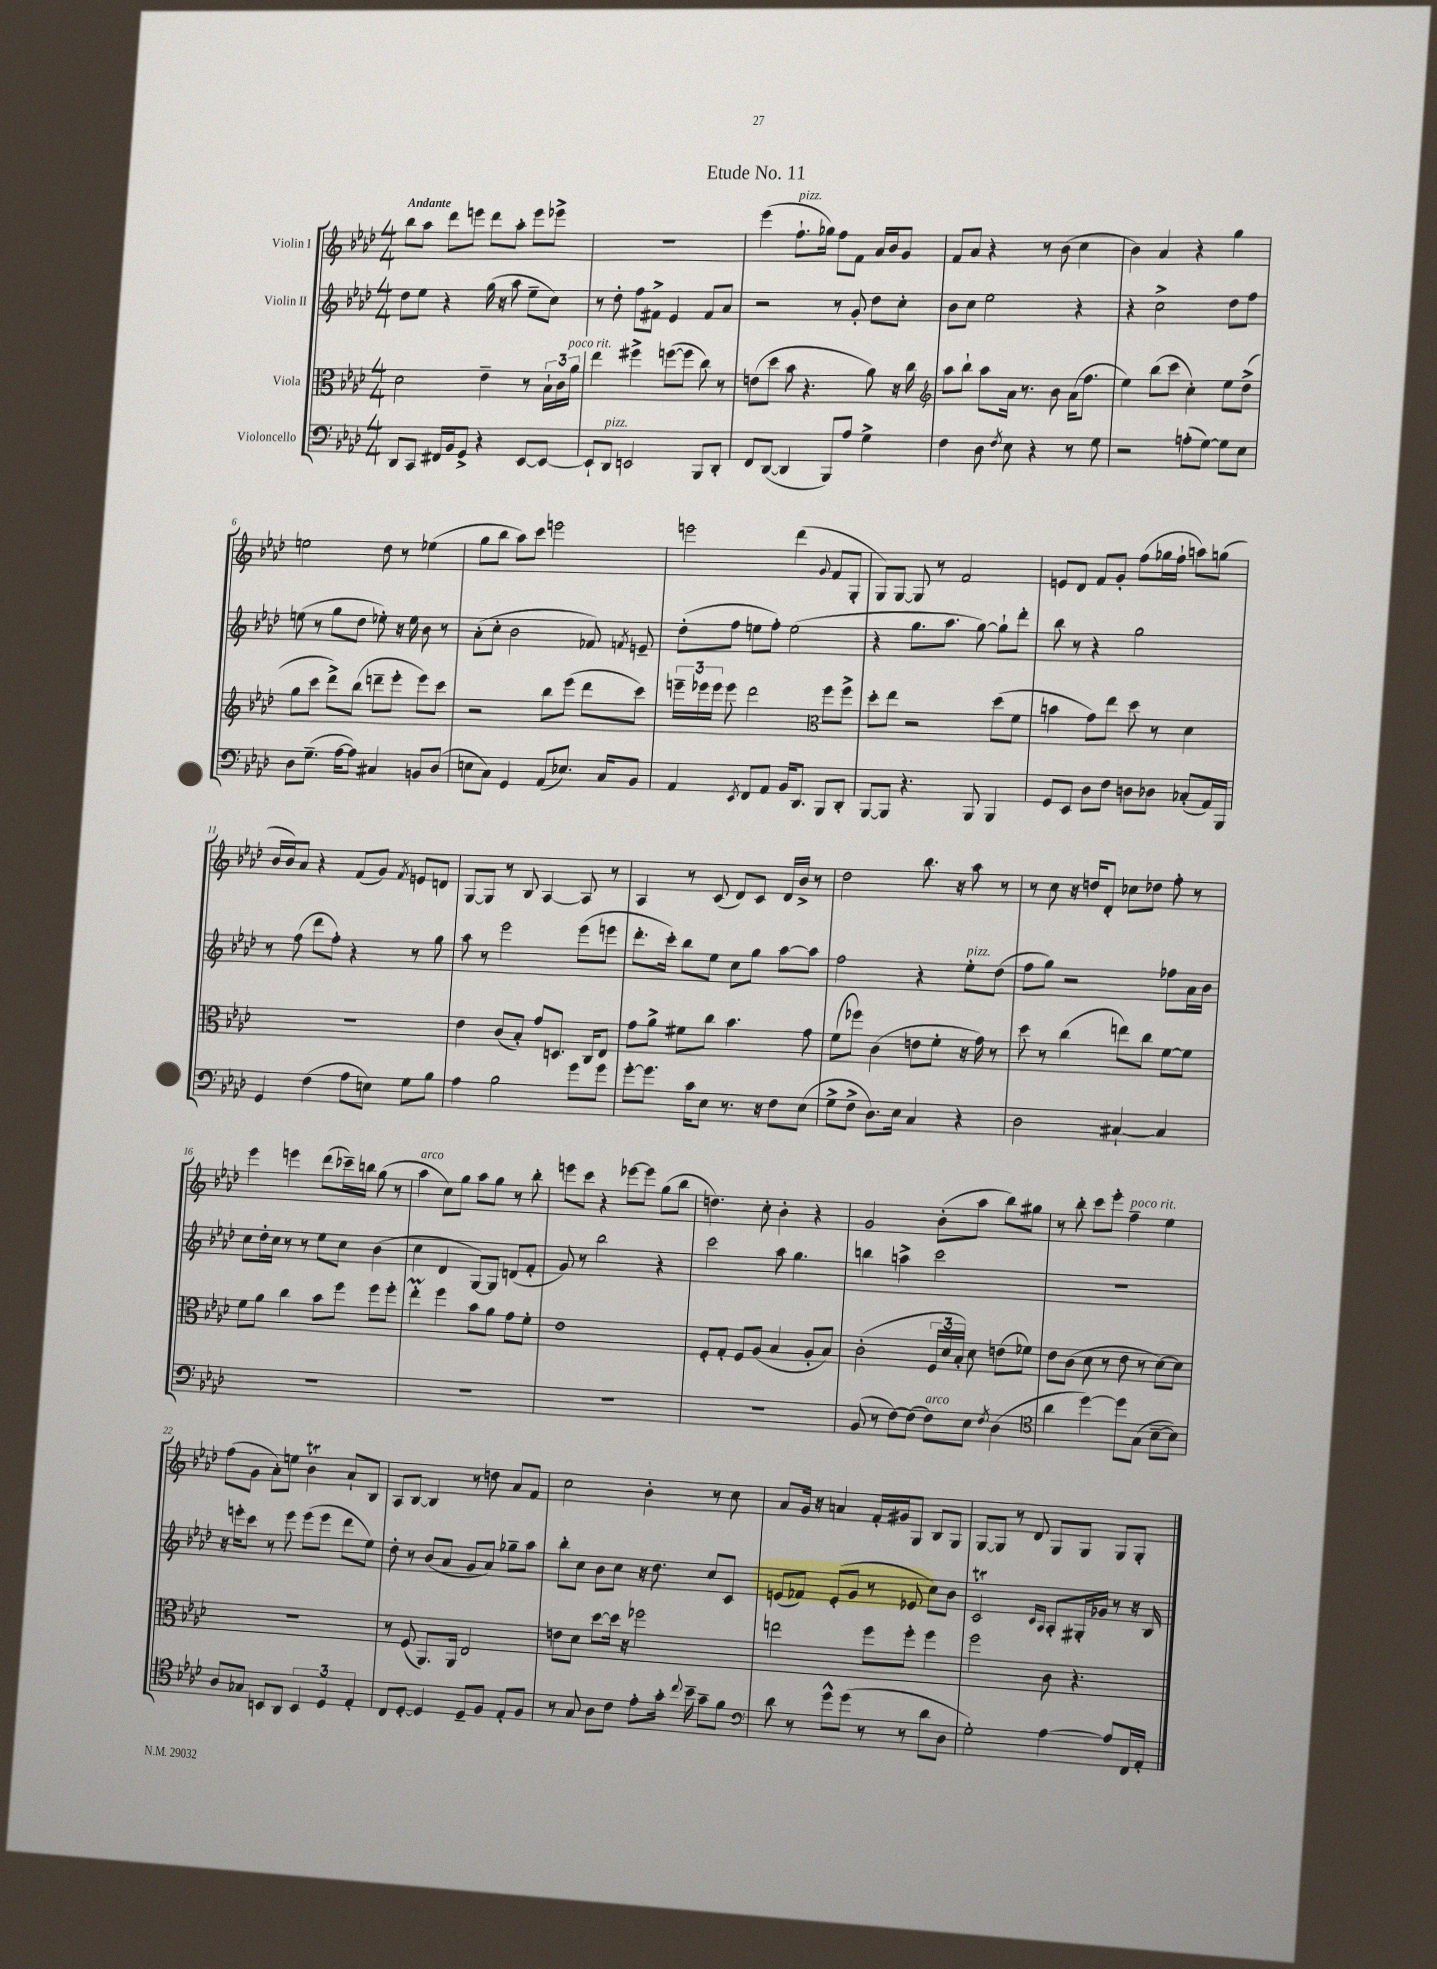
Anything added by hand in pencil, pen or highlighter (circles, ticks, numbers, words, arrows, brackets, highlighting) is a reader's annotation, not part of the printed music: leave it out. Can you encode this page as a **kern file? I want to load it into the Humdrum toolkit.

**kern	**kern	**kern	**kern
*part4	*part3	*part2	*part1
*staff4	*staff3	*staff2	*staff1
*I"Violoncello	*I"Viola	*I"Violin II	*I"Violin I
*clefF4	*clefC3	*clefG2	*clefG2
*k[b-e-a-d-]	*k[b-e-a-d-]	*k[b-e-a-d-]	*k[b-e-a-d-]
*M4/4	*M4/4	*M4/4	*M4/4
=1	=1	=1	=1
!	!	!	!LO:TX:a:B:t=Andante
8DD-/L	2d-\	8dd-\L	8bb-\L
8CC/J	.	8ee-\J	8aa-\J
16FF#X/LL	.	4r	8ddd-\L
16BB-/J	.	.	.
8GG^/J	.	.	8eeen\J
4r	4e-~\	(16gg\	8ddd-\L
.	.	16r	.
.	.	8aa-\	8aa-'\J
[8EE-/L	8r	8ee-~\L	8eee\L
8EE-/J_	24B-`\LL	8cc\J)	8eee-X^\J
.	24c\	.	.
!	!LO:TX:a:i:t=poco rit.	!	!
.	24a-\JJ	.	.
=2	=2	=2	=2
8EE-`/L]	4ee-\	8r	1r
!LO:TX:a:i:t=pizz.	!	!	!
8DD-/J	.	8dd-'\	.
2EEn/	4ff#X^\	8ff\L	.
.	.	8f#X^\J	.
.	([8ffn\L	4e-/	.
.	8ff\J]	.	.
8BBB-/L	8cc\)	8f#/L	.
8DD-'/J	8r	8a-/J	.
=3	=3	=3	=3
8FF/L	(8en\L	2r	(4eee-\
([8DD-/J	8dd-\J	.	.
!	!	!	!LO:TX:a:i:t=pizz.
4DD-/]	8b-\	.	8.ff`\L
.	4.r	.	.
.	.	.	16gg-X\Jk)
8BBB-/L)	.	8r	8ff\L
8A-/J	.	8g'/	8f\J
4G^\	8a-\)	8dd-\L	16a-/LL
.	.	.	16b-/J
.	16r	8cc'\J	8g/J
.	16cc\	.	.
=4	=4	=4	=4
*	*clefG2	*	*
4F\	8aa-\L	8b-\L	8f/L
.	8bb-`\J	8cc\J	8a-/J
8D-\	8aa-\L	2ee-\	4r
8qF/	.	.	.
8E-\	16a-\Jk	.	.
.	8.r	.	.
4r	.	.	8r
.	8b-\	.	(8b-\
8r	(16a-\KL	4r	4cc\
.	8.ff\J	.	.
8G\	.	.	.
=5	=5	=5	=5
2r	4ee-\)	4r	4b-\)
.	(8bb-\L	2cc^\	4a-/
.	8ccc\J	.	.
(8An'\L	4cc'\)	.	4r
[8G\J)	.	.	.
8G\L]	8ee-\L	8dd-\L	4gg\
8E-\J	(8dd-^\J	8ff\J	.
!!LO:LB:g=z
=6	=6	=6	=6
8D-\L	8gg\L	(8een\	2een\
(8.G~\J	8ccc\J	8r	.
.	8ddd-^\L)	8gg\L	.
[16A-\KL	.	.	.
8A-\J])	(8bb-\J	8dd-\J	.
4C#X/	8dddn~\L	8ee-X'\)	8dd-\
.	8eee-'\J	16r	8r
.	.	16ee-\	.
8BBn/L	8eee-\L)	8b-\	(4ee-X\
(8D-/J	8ccc\J	8r	.
=7	=7	=7	=7
8En\L	2r	(8a-'\L	8gg\L
8C\J)	.	8cc'\J	8bb-\J
4GG/	.	2b-\	8aa-\L)
.	.	.	8ccc\J
(8AA-/L	8bb-\L	.	2eeen\
8.E-X/J)	(8eee-\J	.	.
.	8ddd-\L	8f-X/)	.
16C/KL	.	.	.
.	.	8qfn/	.
8BB-/J	8ccc\J)	8en~/	.
=8	=8	=8	=8
4AA-/	24eeen~\LL	(8dd-'\L	2eeen\
.	24eee-X\	.	.
.	24eee-\JJ	.	.
.	8eee-\	8ff\J	.
8qEE-/	.	.	.
8FF/L	2ddd-\	8een\L	.
8AA-/J	.	8ff'\J)	.
16BB-/KL	.	(2ee\	(4ddd-\
8.DD-/J	.	.	.
*	*clefC3	*	*
.	.	.	8qqg/
8BBB-/L	8ff\L	.	8f/L
8DD-'/J	8ff^\J	.	8G'/J
=9	=9	=9	=9
[8BBB-/L	8dd-'\L	4r	8G/L)
8BBB-/J]	8ee-\J	.	[8G/J
4.r	2r	8.gg\L	8G/]
.	.	.	8r
.	.	8.aa-\J	.
.	.	.	2f/
8BBB-/	.	[8gg\)	.
4BBB-/	(8dd-\L	8gg`\L]	.
.	8f\J	8ddd-'\J	.
=10	=10	=10	=10
8GG/L	4bn\	8bb-\	8en/L
8EE-/J	.	8r	8d-/J
8D-\L	8g\L)	4r	8f/L
8F\J	8ee-\J	.	8g'/J
8Dn\L	8dd-\	2gg\	(8ff\L
8D-X\J	8r	.	16gg-X\L
.	.	.	16ff`\JJ
(8C-X'/L	4d-\	.	8aan\L)
16AA-/L)	.	.	(8ggn\J
16BBB-/JJ	.	.	.
!!LO:LB:g=z
=11	=11	=11	=11
4GG/	1r	8r	16b-/LL
.	.	.	16b-/J)
.	.	(8ff\	8a-/J
(4F\	.	8ddd-\L	4r
.	.	8ff'\J)	.
8A-\L	.	4r	(8f/L
8En\J)	.	.	8g/J)
.	.	.	8qf/
8G\L	.	8r	8en/L
8B-\J	.	8gg\	8dn/J
=12	=12	=12	=12
4A-\	4e-\	8aa-\	[8G/L
.	.	8r	8G/J]
2B-\	(8c/L	2eee-\	8r
.	8B-'/J)	.	8B-/
.	8g/L	.	[4A-/
.	8.Dn/J	.	.
8g\L	.	(8eee-\L	8A-/]
.	16C/KL	.	.
8g\J	8E-/J	8eeen\J	8r
=13	=13	=13	=13
[8g'\L	8g\L	8.ddd-'\L	4A-/
8.g\J]	8a-^\J	.	.
.	.	16ccc'\Jk)	.
.	8f#X\L	8bb-\L	8r
16c\KL	.	.	.
8E-\J	8cc\J	8ee-\J	(8c/
8.r	4.b-\	8cc\L	8d-/L)
.	.	8gg\J	8c/J
16r	.	.	.
8F\L	.	[8aa-\L	16d-/LL
.	.	.	16b-^/JJ
(8E-\J	8g\	8aa-\J]	8r
=14	=14	=14	=14
8G^\L	(8f\L	2ff\	2dd-\
8F^\J	8ff-X\J)	.	.
8.D-\L)	(4c\	.	.
16E-\Jk	.	.	.
4C/	8en\L	4r	8.bb-\
.	8f'\J	.	.
.	.	.	16r
!	!	!LO:TX:a:i:t=pizz.	!
4r	16r	8ee-'\L	8aa-\
.	16g\)	.	.
.	8r	(8dd-\J	8r
=15	=15	=15	=15
2D-\	8dd-\	8ff\L	8r
.	8r	8gg\J)	8cc\
.	(4cc\	2r	16r
.	.	.	16ddn/KL
.	.	.	8d-'/J
[4C#X`/	8een\L)	.	8cc-X\L
.	8cc\J	.	8dd-X\J
4C#/]	[8f\L	8ff-X\L	8ff'\
.	8f\J]	16a-\L	8r
.	.	16b-\JJ	.
!!LO:LB:g=z
=16	=16	=16	=16
1r	8f\L	8cc\L	4eee-\
.	8a-\J	16dd-'\L	.
.	.	16cc\JJ	.
.	4cc\	8r	4eeen\
.	.	8r	.
.	8b-\L	8ee-\L	(8ddd-\L
.	8ff\J	8cc\J	16ccc-X~\L)
.	.	.	16bbn\JJ
.	8ff\L	(4b-\	(8gg\
.	8ff'\J	.	8r
=17	=17	=17	=17
!	!	!	!LO:TX:a:i:t=arco
1r	4ee-M'\	4cc\	4aa-\
.	4ff\	4d-/	8cc\L)
.	.	.	8gg\J
.	8b-\L	[8G/L)	8aa-\L
.	8a-\J	8G/J]	8gg\J
.	8g\L	(8dn/L	8r
.	8f'\J	8f'/J	8bb-'\
=18	=18	=18	=18
1r	1e-	8g/)	8eeen\L
.	.	8r	8ccc\J
.	.	2bb-\	4r
.	.	.	[8eee-X\L
.	.	.	8eee-\J]
.	.	4r	(8gg\L
.	.	.	8bb-\J
=19	=19	=19	=19
1r	8F'/L	2ccc\	4.ddn\)
.	8G'/J	.	.
.	8F/L	.	.
.	(8A-/J	.	8cc'\
.	4B-/	8aa-\	4b-'\
.	.	4.gg\	.
.	8A-'/L	.	4r
.	8B-/J)	.	.
=20	=20	=20	=20
(8BB-/	(2c'\	4bbn\	2g/
8r	.	.	.
[8F\L)	.	4aan^\	.
(8F\J]	.	.	.
!LO:TX:a:i:t=arco	!	!	!
8F\L)	24F/LL	2ccc\	(8b-'\L
.	24d-/	.	.
.	24B-'/JJ)	.	.
8E-\J	8d-\	.	8aa-\J
8qF/	.	.	.
(4D-\	(8en\L	.	8bb-\L)
.	8f-X\J)	.	8gg#X\J
=21	=21	=21	=21
*clefC4	*	*	*
4a-\	8e-\L	1r	8r
.	(8c\J	.	8bb-'\
[4dd-\)	8d-\	.	8ccc\L
.	8r	.	8eee-'\J
!	!	!	!LO:TX:a:i:t=poco rit.
8dd-\L]	8e-\	.	4ff~\
(8G\J	8r	.	.
[8B-~\L	[8d-\L)	.	4ee-\
8B-\J])	8d-\J]	.	.
!!LO:LB:g=z
=22	=22	=22	=22
8A-/L	1r	16r	(8ff\L
.	.	16eeen'\KL	.
8G-X/J	.	8ccc\J	8g\J
8BBn/L	.	8r	8a-'\L)
8AA-/J	.	8eee\	8een\J
6BB/	.	(8eee\L	4b-T\
.	.	8eee\J	.
6D-/	.	.	.
.	.	8ddd-\L	8a-`/L
6E-'/	.	.	.
.	.	8ee-\J)	8B-/J
=23	=23	=23	=23
8C/L	8r	8dd-'\	8A-/L
[8D-'/J	(8F/	8r	[8B-/J
4D-/]	8.AA-/L)	(8b-/L	4B-/]
.	.	8a-/J	.
.	16AA-/Jk	.	.
8D-~/L	2E-/	8g/L	8r
8F/J	.	8a-/J)	8ddn\
8E-'/L	.	8gg-X~\L	8a-/L
8F/J	.	8aa-\J	8f/J
=24	=24	=24	=24
8r	8en\L	8bb-'\L	2cc\
8G/	8d-\J	8cc\J	.
8A-\L	[8dd-\L	8b-\L	.
8c\J	16dd-\Jk]	8cc\J	.
.	16r	.	.
8e-'\L	2ff-X\	16r	4b-'\
.	.	8.dd-\	.
16g'\Jk	.	.	.
8qqcc/	.	.	.
16b-~\	.	.	.
8g~\L	.	8cc/L	8r
8f\J	.	8c/J	8cc\
=25	=25	=25	=25
*clefF4	*	*	*
8d-\	2een\	(8en/L	8a-/L
8r	.	8f-X/J)	16g/Jk
.	.	.	16r
8g^^\L	.	(8e'/L	4an/
(8g\J	.	8g/J	.
8r	8ff\L	8r	16f'/LL
.	.	.	16g#X/J
8r	8ff'\J	8e-X/	8G/J
8d-\L	4ff\	8cc\L)	8B-/L
8D-\J	.	8b-\J	8G/J
=26	=26	=26	=26
2G'\)	2ff\	2ct/	[8G/L
.	.	.	8G/J]
.	.	.	8r
.	.	.	8d-/
.	.	16qqc/LL	.
.	.	16qqA-/JJ	.
[4A-\	8c\	8A-'/L	8G/L
.	4.r	16G#X'/L	8G/J
.	.	16g-X/JJ	.
8A-/L]	.	8r	8G/L
16FF/L	.	16r	8G'/J
16AA-'/JJ	.	16B-/	.
==	==	==	==
*-	*-	*-	*-
